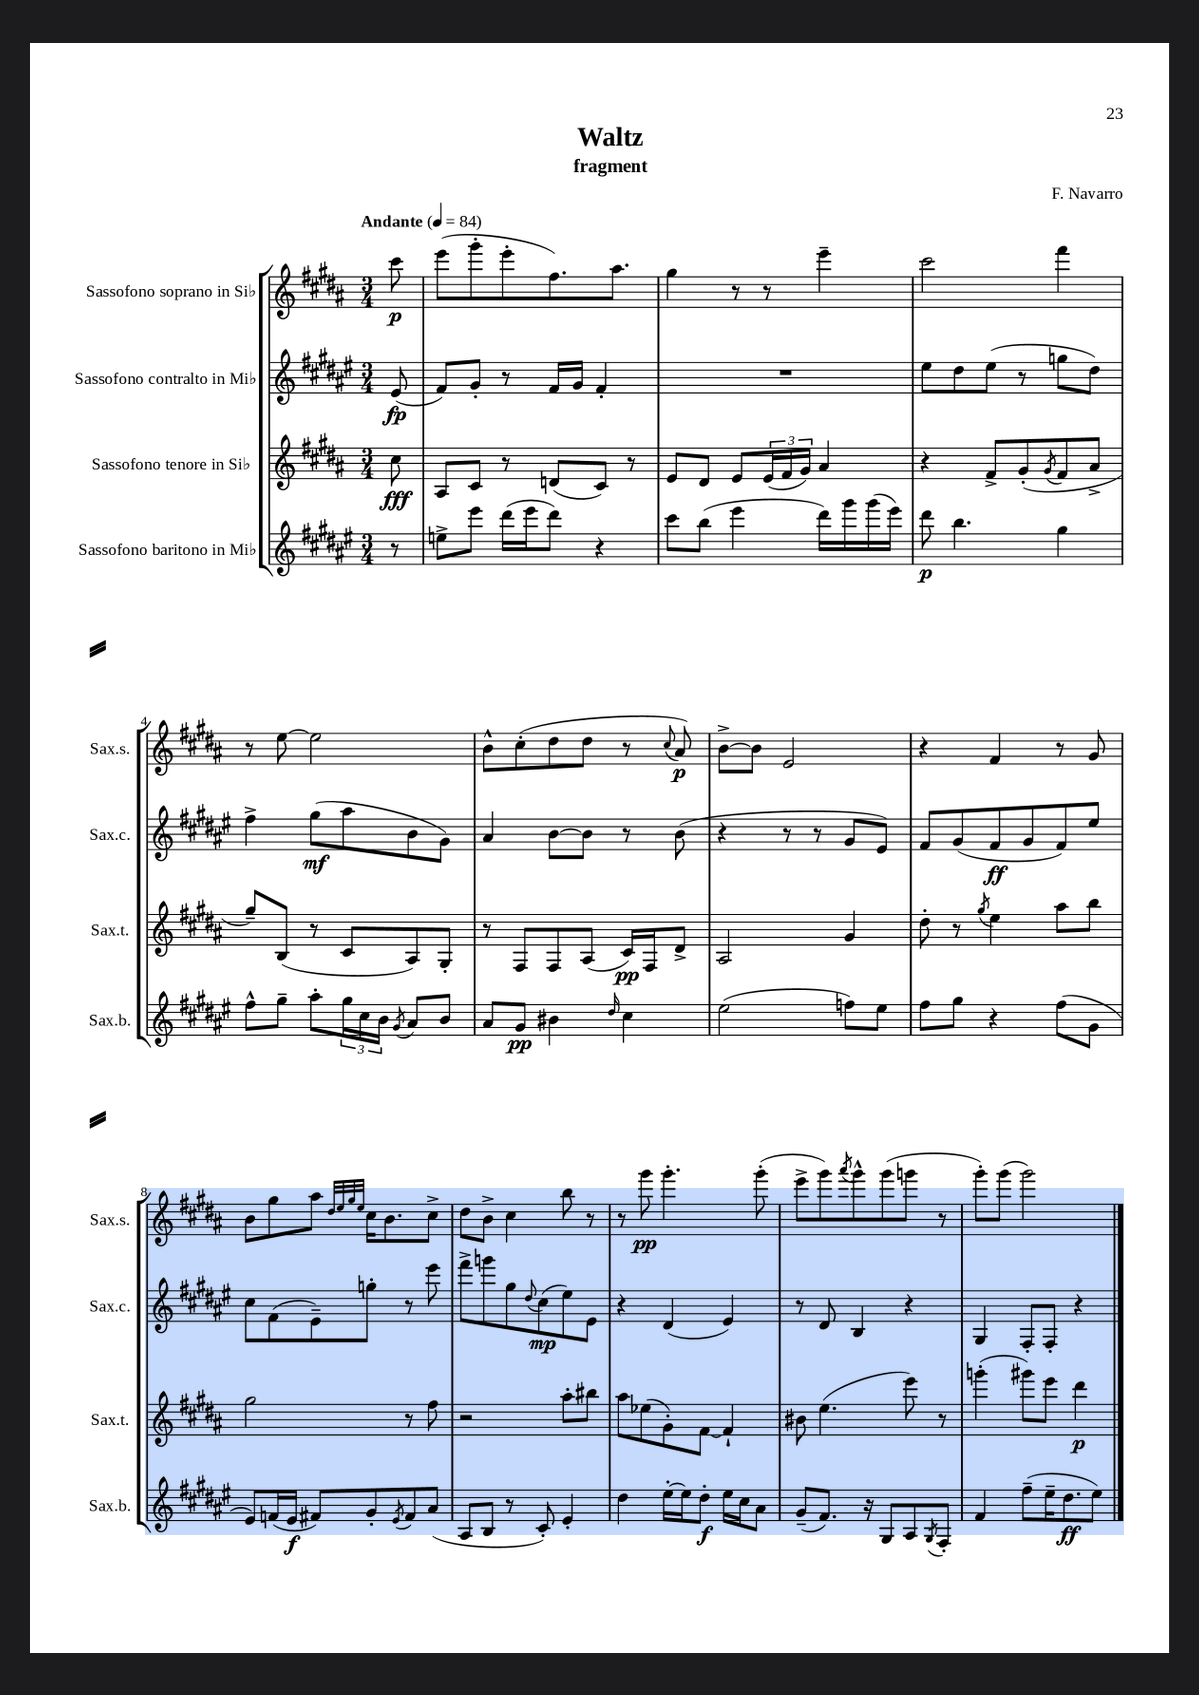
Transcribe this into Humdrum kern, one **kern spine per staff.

**kern	**kern	**kern	**kern
*staff4	*staff3	*staff2	*staff1
*clefG2	*clefG2	*clefG2	*clefG2
*k[f#c#g#d#a#e#]	*k[f#c#g#d#a#]	*k[f#c#g#d#a#e#]	*k[f#c#g#d#a#]
*M3/4	*M3/4	*M3/4	*M3/4
*MM84	*MM84	*MM84	*MM84
8r	8cc#	(8e#	8ccc#
=	=	=	=
8ee^	8A#	8f#)	(8eee
8eee#	8c#	8g#'	8ggg#'
(16ddd#	8r	8r	8eee'
16eee#	.	.	.
8ddd#)	(8d	16f#	8.ff#)
.	.	16g#	.
4r	8c#)	4f#'	.
.	.	.	8.aa#
.	8r	.	.
=	=	=	=
8ccc#	8e	2.r	4gg#
(8bb	8d#	.	.
4eee#	8e	.	8r
.	(24e	.	8r
.	24f#	.	.
.	24g#)	.	.
16ddd#)	4a#	.	4eee~
16ggg#	.	.	.
(16ggg#	.	.	.
16eee#)	.	.	.
=	=	=	=
8ddd#	4r	8ee#	2ccc#
4.bb	.	8dd#	.
.	8f#^	(8ee#	.
.	(8g#'	8r	.
.	8qg#	.	.
4gg#	8f#	8gg	4fff#
.	8a#^	8dd#)	.
=	=	=	=
8ff#^^	8gg#~)	4ff#^	8r
8gg#~	(8B	.	[8ee
8aa#'	8r	(8gg#	2ee]
24gg#	8c#	8aa#	.
24cc#	.	.	.
24b	.	.	.
8qg#	.	.	.
8a#	8A#)	8b	.
8b	8G#'	8g#)	.
=	=	=	=
8a#	8r	4a#	8b^^
8g#	8F#	.	(8cc#'
4b#	8F#	[8b	8dd#
.	(8A#	8b]	8dd#
16qqdd#	.	.	.
4cc#	16c#)	8r	8r
.	16F#	.	.
.	.	.	8qqcc#
.	8d#^	(8b	8a#)
=	=	=	=
(2ee#	2A#	4r	[8b^
.	.	.	8b]
.	.	8r	2e
.	.	8r	.
8ff)	4g#	8g#	.
8ee#	.	8e#)	.
=	=	=	=
8ff#	8dd#'	8f#	4r
8gg#	8r	(8g#	.
.	8qgg#	.	.
4r	4ee	8f#	4f#
.	.	8g#	.
(8ff#	8aa#	8f#)	8r
8g#	8bb	8ee#	8g#
=	=	=	=
8e#)	2gg#	8cc#	8b
(16f	.	(8f#	8gg#
16e#	.	.	.
8f#)	.	8e#~)	8aa#
.	.	.	32qqdd#
.	.	.	32qqee
.	.	.	32qqgg#
.	.	.	32qqee
8g#'	.	8gg'	16cc#
.	.	.	8.b
8qe#	.	.	.
8f#	8r	8r	.
(8a#	8ff#	8eee#	8cc#^
=	=	=	=
8A#	2r	8fff#^	8dd#
8B	.	8ggg	8b^
8r	.	8gg#	4cc#
.	.	8qqdd#	.
8c#')	.	(8cc#	.
4e#'	8aa#'	8ee#)	8bb
.	8bb#	8e#	8r
=	=	=	=
4dd#	8aa#	4r	8r
.	(8ee-	.	8ggg#
[16ee#'	8g#')	(4d#	4.ggg#'
16ee#]	.	.	.
8dd#'	[8f#	.	.
16ee#	4f#`]	4e#)	.
16cc#	.	.	.
8a#	.	.	(8ggg#'
=	=	=	=
(8g#~	8b#	8r	8eee^
8.f#)	(4.ee	8d#	8ggg#)
.	.	.	8qaaa#
.	.	4B	8ggg#^^
16r	.	.	.
8G#	.	.	(8ggg#
8A#	8eee)	4r	8ggg
8qG#	.	.	.
8F#'	8r	.	8r
=	=	=	=
4f#	(4ggg'	4G#	8ggg#')
.	.	.	(8ggg#
(8ff#~	8ggg#)	8F#'	2ggg#)
16ee#~	8eee	8F#'	.
8.dd#	.	.	.
.	4ddd#	4r	.
8ee#)	.	.	.
==	==	==	==
*-	*-	*-	*-
